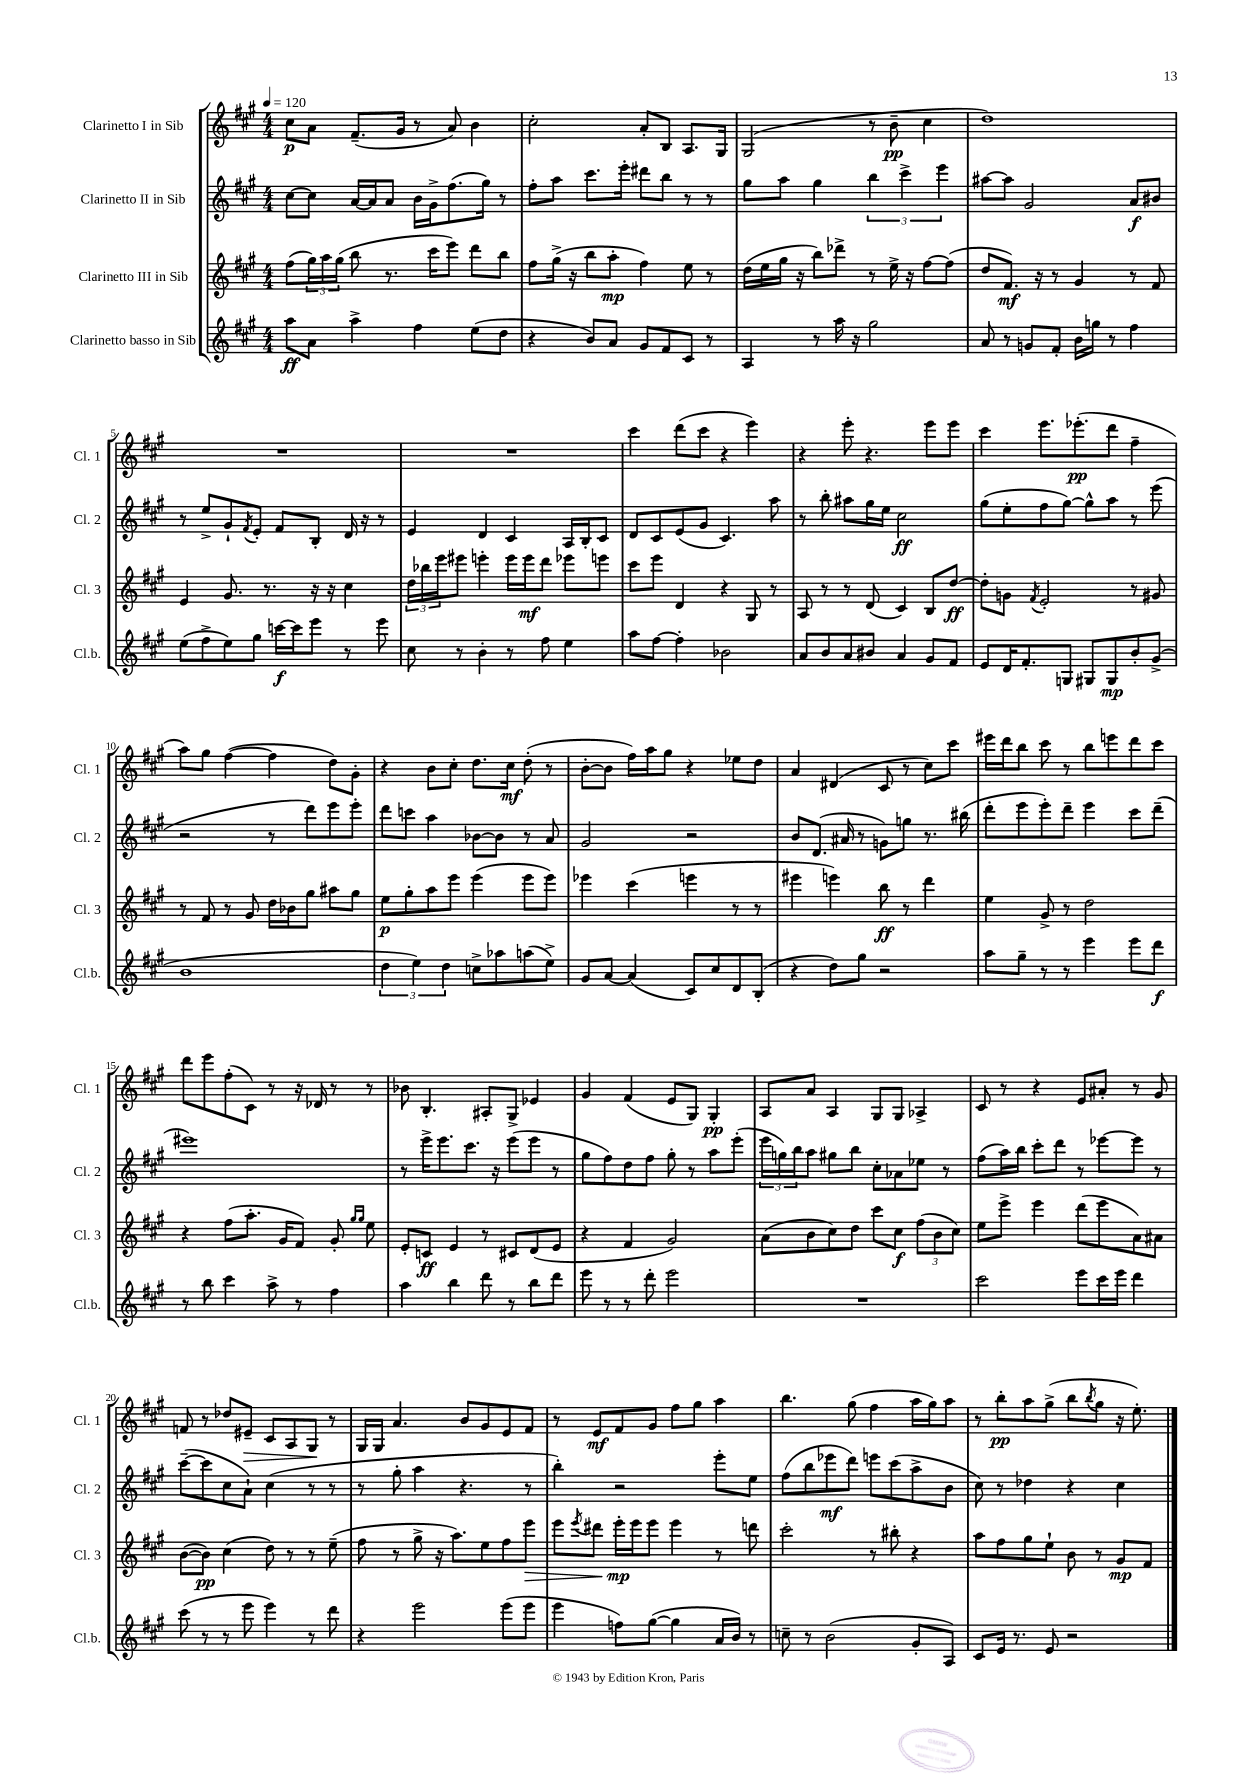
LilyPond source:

<<
\new StaffGroup <<
\new Staff = "s0" \with { instrumentName = "Clarinetto I in Sib" shortInstrumentName = "Cl. 1" } {
    \clef treble \key a \major \numericTimeSignature \time 4/4 \tempo 4 = 120
    cis''8\p a'8 fis'8.--( gis'16 r8 a'8) b'4 |
    cis''2-. a'8-. b8 a8. gis16 |
    gis2( r8 b'8--\pp cis''4 |
    d''1) |
    R1 |
    R1 |
    cis'''4 d'''8( cis'''8 r4 e'''4) |
    r4 e'''8-. r4. e'''8 e'''8 |
    cis'''4 e'''8. ees'''8.-.\pp( d'''8 fis''4-- |
    a''8) gis''8 fis''4~( fis''4 d''8) gis'8-. |
    r4 b'8 cis''8-. d''8. cis''16\mf d''8-.( r8 |
    b'8~-. b'8 fis''16) a''16 gis''8 r4 ees''8 d''8 |
    a'4 dis'4( cis'8 r8 cis''8) cis'''8 |
    eis'''16 d'''16 b''8 cis'''8 r8 b''8 e'''8 d'''8 cis'''8 |
    d'''8 e'''8 fis''8-.( cis'8) r8 r16 des'16 r8 r8 |
    bes'8 b4.-. ais8-. gis8-> ees'4 |
    gis'4 fis'4( e'8 gis8) gis4-.\pp |
    a8 a'8 a4 gis8 gis8 aes4-> |
    cis'8 r8 r4 e'8 ais'8-. r8 gis'8 |
    f'8 r8 des''8 eis'8--\> cis'8 a8 gis8\! r8 |
    gis16 gis16 a'4. b'8 gis'8 e'8 fis'8 |
    r8 e'8\mf fis'8 gis'8 fis''8 gis''8 a''4 |
    b''4. gis''8( fis''4 a''16 gis''16) a''8 |
    r8 b''8-.\pp a''8 gis''8->( b''8 \acciaccatura { b''8 } gis''8 r16 e''8.-.) \bar "|." |
}
\new Staff = "s1" \with { instrumentName = "Clarinetto II in Sib" shortInstrumentName = "Cl. 2" } {
    \clef treble \key a \major \numericTimeSignature \time 4/4
    cis''8~ cis''8 a'16~ a'16 a'8 b'16 gis'16-> fis''8.( gis''16) r8 |
    fis''8-. a''8 cis'''8. e'''16-. dis'''8 b''8 r8 r8 |
    gis''8 a''8 gis''4 \tuplet 3/2 { b''4 cis'''4-> e'''4 } |
    ais''8~ ais''8 gis'2 a'8\f bis'8 |
    r8 e''8-> gis'8-! \acciaccatura { fis'8 } e'8-. fis'8 b8-. d'16 r16 r8 |
    e'4 d'4 cis'4 a16 b16-. cis'8 |
    d'8 cis'8 e'8( gis'8 cis'4.) a''8 |
    r8 b''8-. ais''8 gis''16 e''16 cis''2\ff |
    gis''8( e''8-. fis''8 gis''8~) gis''8-^ a''8 r8 e'''8( |
    r2 r8 d'''8) e'''8 e'''8-. |
    d'''8 c'''8 a''4 bes'8~ bes'8 r8 a'8 |
    gis'2 r2 |
    b'8 d'8.( ais'16 r8 g'8) g''8 r8. bis''16( |
    d'''8-. e'''8 e'''8-.) d'''8-- e'''4 cis'''8 d'''8--( |
    eis'''1) |
    r8 e'''16-> e'''8. cis'''8. r16 e'''8( e'''8 r8 |
    gis''8 fis''8) d''8 fis''8 gis''8-. r8 a''8 e'''8-.( |
    \tuplet 3/2 { e'''16 g''16) b''16 } a''8 gis''8 b''8 cis''8-. aes'8 ees''8 r8 |
    fis''8( a''16) b''16 cis'''8-. d'''8 r8 ees'''8~ ees'''8 r8 |
    cis'''8~--( cis'''8 cis''8 a'8-!) cis''4( r8 r8 |
    r8 gis''8-. a''4 r4. r8 |
    b''4-.) r2 e'''8-. e''8 |
    fis''8( b''8 ees'''8\mf d'''8) e'''8 cis'''8( a''8-> b'8 |
    cis''8) r8 des''4 r4 cis''4 \bar "|." |
}
\new Staff = "s2" \with { instrumentName = "Clarinetto III in Sib" shortInstrumentName = "Cl. 3" } {
    \clef treble \key a \major \numericTimeSignature \time 4/4
    fis''8( \tuplet 3/2 { gis''16) a''16 gis''16( } b''8 r8. cis'''16 e'''8) d'''8 b''8 |
    fis''8 gis''16->( r16 b''8 a''8-.\mp fis''4) e''8 r8 |
    d''16( e''16 gis''16 r16 b''8) des'''8-> r8 e''16-> r16 fis''8~ fis''8( |
    d''8 fis'8.\mf) r16 r8 gis'4 r8 fis'8 |
    e'4 gis'8. r8. r16 r16 cis''4 |
    \tuplet 3/2 { d''16 bes''16 e'''16 } eis'''8 e'''4-. e'''16 e'''16\mf d'''8 ees'''8 e'''8 |
    cis'''8 e'''8 d'4 r4 gis8 r8 |
    a8 r8 r8 d'8( cis'4) b8 d''8~\ff |
    d''8-. g'8 \acciaccatura { fis'8 } e'2-. r8 gis'8 |
    r8 fis'8 r8 gis'8 d''16 bes'16 gis''8 ais''8 gis''8 |
    e''8\p gis''8-. a''8 e'''8 e'''4( e'''8 e'''8) |
    ees'''4 cis'''4( e'''4 r8 r8 |
    eis'''4 e'''4) b''8\ff r8 d'''4 |
    e''4 gis'8-> r8 d''2 |
    r4 fis''8( a''8.-. gis'16 fis'8) gis'8-. \grace { gis''16 gis''16 } e''8 |
    e'8-. c'8\ff e'4 r8 cis'8 d'8( e'8 |
    r4 fis'4 gis'2) |
    a'8( b'8 cis''8) d''8 cis'''8 cis''8\f \tuplet 3/2 { fis''8( b'8 cis''8) } |
    e''8 e'''8-> e'''4 d'''8( e'''8 a'8) ais'8 |
    b'8~( b'8\pp) cis''4( d''8) r8 r8 e''8--( |
    fis''8 r8 gis''8-> r16 a''8.) e''8 fis''8 e'''8\> |
    e'''8 \acciaccatura { e'''8 } dis'''8 e'''16-.\mp\! e'''16 e'''8 e'''4 r8 d'''8 |
    cis'''2-. r8 bis''8-. r4 |
    a''8 fis''8 gis''8 e''8-! b'8 r8 gis'8\mp fis'8 \bar "|." |
}
\new Staff = "s3" \with { instrumentName = "Clarinetto basso in Sib" shortInstrumentName = "Cl.b." } {
    \clef treble \key a \major \numericTimeSignature \time 4/4
    a''8\ff a'8 a''4-> fis''4 e''8( d''8 |
    r4 b'8) a'8 gis'8 fis'8 cis'8 r8 |
    a4 r8 a''16 r16 gis''2 |
    a'8 r8 g'8 fis'8-. b'16 g''16 r8 fis''4 |
    e''8( fis''8-> e''8) gis''8 c'''16~\f c'''16 e'''8 r8 e'''8 |
    cis''8 r8 b'4-. r8 fis''8 e''4 |
    a''8 fis''8~ fis''4-. bes'2 |
    a'8 b'8 a'8 bis'8 a'4 gis'8 fis'8 |
    e'8 d'16 fis'8.-. g8 gis8 gis8\mp b'8-. gis'8->( |
    b'1 |
    \tuplet 3/2 { d''4 e''4) d''4 } c''8-> aes''8 a''8( e''8->) |
    gis'8 a'8~ a'4( cis'8) cis''8 d'8 b8-.( |
    r4 d''8) gis''8 r2 |
    a''8 gis''8-- r8 r8 e'''4 e'''8 d'''8\f |
    r8 b''8 cis'''4 a''8-> r8 fis''4 |
    a''4 b''4 d'''8 r8 b''8 d'''8 |
    e'''8 r8 r8 d'''8-. e'''2 |
    R1 |
    cis'''2 e'''8 cis'''16 e'''16 d'''4 |
    cis'''8( r8 r8 e'''8 e'''4) r8 d'''8 |
    r4 e'''2 e'''8( e'''8 |
    e'''4 f''8) gis''8~( gis''4 a'16 b'16) r8 |
    c''8-- r8 b'2( gis'8-. a8) |
    cis'8 e'16 r8. e'8 r2 \bar "|." |
}
>>
>>
